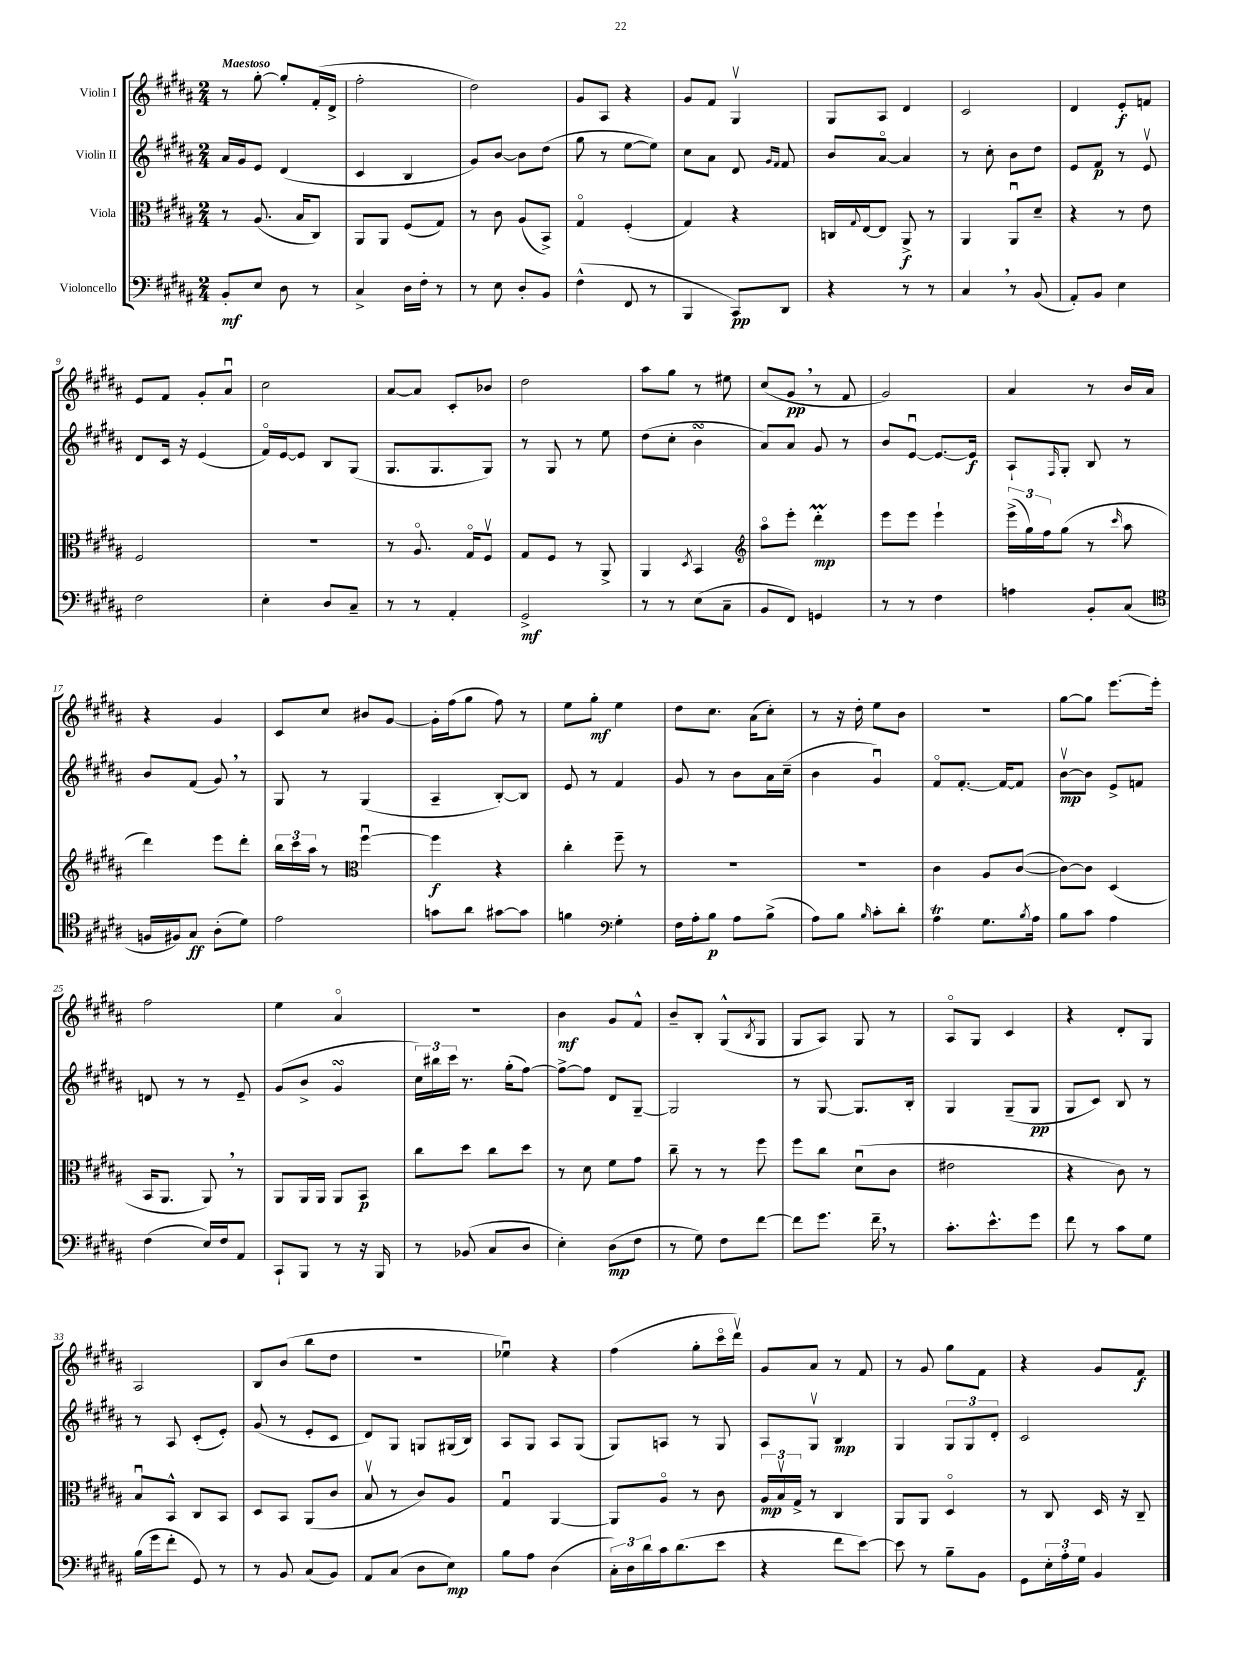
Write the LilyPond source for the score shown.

<<
\new StaffGroup <<
\new Staff = "s0" \with { instrumentName = "Violin I" } {
    \clef treble \key b \major \numericTimeSignature \time 2/4 \tempo "Maestoso"
    r8 gis''8~-. gis''8-. fis'16-.( dis'16-> |
    fis''2-. |
    dis''2) |
    gis'8 ais8 r4 |
    gis'8 fis'8 gis4\upbow |
    gis8 ais8 dis'4 |
    cis'2 |
    dis'4 e'8-.\f f'8 |
    e'8 fis'8 gis'8-. ais'8\downbow |
    cis''2 |
    ais'8~ ais'8 cis'8-. bes'8 |
    dis''2 |
    ais''8 gis''8 r8 eis''8 |
    cis''8( gis'8\pp \breathe r8 fis'8 |
    gis'2) |
    ais'4 r8 b'16 ais'16 |
    r4 gis'4 |
    cis'8 cis''8 bis'8 gis'8~ |
    gis'16-. fis''16( gis''8 fis''8) r8 |
    e''8 gis''8-.\mf e''4 |
    dis''8 cis''8. ais'16( cis''8-.) |
    r8 r16 dis''16-. e''8 b'8 |
    R2 |
    gis''8~ gis''8 e'''8.~ e'''16-. |
    fis''2 |
    e''4 ais'4\flageolet |
    R2 |
    b'4\mf gis'8 fis'8-^ |
    b'8-- b8-. gis8-^( \acciaccatura { b8 } gis8 |
    gis8 ais8) gis8 r8 |
    ais8\flageolet gis8 cis'4 |
    r4 dis'8-. gis8 |
    ais2 |
    b8 b'8( b''8 dis''8 |
    R2 |
    ees''4\downbow) r4 |
    fis''4( gis''8-. cis'''16\flageolet dis'''16\upbow) |
    gis'8 ais'8 r8 fis'8 |
    r8 gis'8 gis''8 fis'8 |
    r4 gis'8 fis'8\f \bar "|." |
}
\new Staff = "s1" \with { instrumentName = "Violin II" } {
    \clef treble \key b \major \numericTimeSignature \time 2/4
    ais'16 gis'16 e'8 dis'4( |
    cis'4 b4 |
    gis'8) b'8~ b'8 dis''8( |
    gis''8 r8 e''8~ e''8) |
    cis''8 ais'8 dis'8 \grace { gis'16 fis'16 } fis'8 |
    b'8 ais'8~\flageolet ais'4 |
    r8 cis''8-. b'8 dis''8 |
    e'8 fis'8\p r8 e'8\upbow |
    dis'8 cis'16 r16 e'4( |
    fis'16\flageolet) e'16~ e'8 b8 gis8( |
    gis8. gis8. gis8) |
    r8 gis8 r8 e''8 |
    dis''8( cis''8-. b'4\turn |
    ais'8) ais'8 gis'8 r8 |
    b'8 e'8~\downbow e'8.~ e'16\f |
    ais8-! \grace { fis16 } gis8-. b8 r8 |
    b'8 fis'8( gis'8) \breathe r8 |
    gis8 r8 gis4( |
    ais4-- b8~-.) b8 |
    e'8 r8 fis'4 |
    gis'8 r8 b'8 ais'16 cis''16--( |
    b'4 gis'4\downbow) |
    fis'8\flageolet fis'8.~-. fis'16~ fis'8 |
    b'8~\upbow\mp b'8 e'8-> f'8 |
    d'8 r8 r8 e'8-- |
    gis'8( b'8-> gis'4\turn |
    \tuplet 3/2 { cis''16) bis''16 cis'''16 } r8. gis''16-.( fis''8~) |
    fis''8~-> fis''8 dis'8 gis8~-- |
    gis2 |
    r8 gis8~ gis8. b16-. |
    gis4 gis8--( gis8\pp |
    gis8 cis'8) b8 r8 |
    r8 ais8 cis'8-.( e'8-.) |
    gis'8( r8 e'8-. cis'8 |
    dis'8) gis8 g8 gis16( b16) |
    ais8 gis8 ais8 gis8( |
    gis8) a8 r8 gis8 |
    ais8 gis8\upbow b4\mp |
    gis4 \tuplet 3/2 { gis8 gis8 dis'8-. } |
    cis'2 \bar "|." |
}
\new Staff = "s2" \with { instrumentName = "Viola" } {
    \clef alto \key b \major \numericTimeSignature \time 2/4
    r8 ais8.( b16 cis8) |
    ais,8 ais,8 fis8( gis8) |
    r8 cis'8 ais8( b,8->) |
    gis4\flageolet fis4-.( |
    gis4) r4 |
    c16 \appoggiatura { gis8 } e16~ e8 ais,8->\f r8 |
    ais,4 ais,8\downbow dis'8-- |
    r4 r8 e'8 |
    fis2 |
    r2 |
    r8 ais8.\flageolet gis16\flageolet fis8\upbow |
    gis8 fis8 r8 ais,8-> |
    ais,4 \acciaccatura { dis8 } b,4 |
    \clef treble ais''8\flageolet e'''8-. dis'''4-.\prall\mp |
    e'''8 e'''8 e'''4-! |
    \tuplet 3/2 { e'''16->( gis''16) fis''16 } gis''8( r8 \grace { cis'''16 } ais''8 |
    dis'''4) e'''8 dis'''8-. |
    \tuplet 3/2 { b''16 cis'''16 ais''16 } r8 \clef alto fis''4~\downbow |
    fis''4\f r4 |
    cis''4-. fis''8-- r8 |
    R2 |
    R2 |
    cis'4 ais8 cis'8~( |
    cis'8~) cis'8 dis4( |
    b,16 ais,8. ais,8) \breathe r8 |
    ais,8 ais,16 ais,16 ais,8 b,8\p |
    cis''8 dis''8 cis''8 dis''8 |
    r8 dis'8 fis'8 gis'8 |
    cis''8-- r8 r8 fis''8 |
    fis''8 cis''8 dis'8\downbow( cis'8 |
    eis'2 |
    r4 cis'8) r8 |
    b8\downbow b,8-^ cis8 b,8 |
    dis8 b,8 ais,8( cis'8 |
    b8\upbow r8 cis'8) ais8 |
    gis4\downbow ais,4~ |
    ais,8 ais8\flageolet r8 cis'8 |
    \tuplet 3/2 { ais16\mp b16\upbow gis16-> } r8 cis4 |
    ais,8 ais,8 dis4\flageolet |
    r8 cis8 dis16 r16 cis8-- \bar "|." |
}
\new Staff = "s3" \with { instrumentName = "Violoncello" } {
    \clef bass \key b \major \numericTimeSignature \time 2/4
    b,8-.\mf e8 dis8 r8 |
    cis4-> dis16 fis16-. r8 |
    r8 e8 dis8-. b,8 |
    fis4-^( fis,8 r8 |
    b,,4 cis,8\pp) dis,8 |
    r4 r8 r8 |
    cis4 \breathe r8 b,8( |
    ais,8-.) b,8 e4 |
    fis2 |
    e4-. dis8 cis8-- |
    r8 r8 ais,4-. |
    gis,2->\mf |
    r8 r8 e8( cis8-- |
    b,8 fis,8) g,4 |
    r8 r8 fis4 |
    a4 b,8-. cis8( |
    \clef tenor f16 fis16) gis8\ff ais8-.( dis'8) |
    e'2 |
    g'8 ais'8 gis'8~ gis'8 |
    f'4 \clef bass gis4-. |
    fis16 ais16-. b8\p ais8 b8->( |
    ais8) b8 \grace { b16 } cis'8-. dis'8-. |
    ais4\trill gis8. \acciaccatura { b8 } ais16 |
    b8 cis'8 ais4 |
    fis4( e16) fis16 ais,8 |
    cis,8-! b,,8 r8 r16 b,,16 |
    r8 bes,8( cis8 dis8 |
    e4-.) dis8\mp( fis8 |
    r8 gis8) fis8 fis'8~ |
    fis'8 gis'8. fis'16-- \breathe r8 |
    cis'8.-. e'8.-^ gis'8 |
    fis'8 r8 cis'8 gis8 |
    b16( gis'16 fis'8-. gis,8) r8 |
    r8 b,8 cis8( b,8) |
    ais,8 cis8( dis8 e8\mp) |
    b8 ais8 dis4( |
    \tuplet 3/2 { cis16-.) dis16 dis'16 } cis'16 dis'8.( e'8 |
    r4 fis'8 e'8~) |
    e'8 r8 b8-- b,8 |
    gis,8 \tuplet 3/2 { e16-. ais16-. gis16 } b,4 \bar "|." |
}
>>
>>
